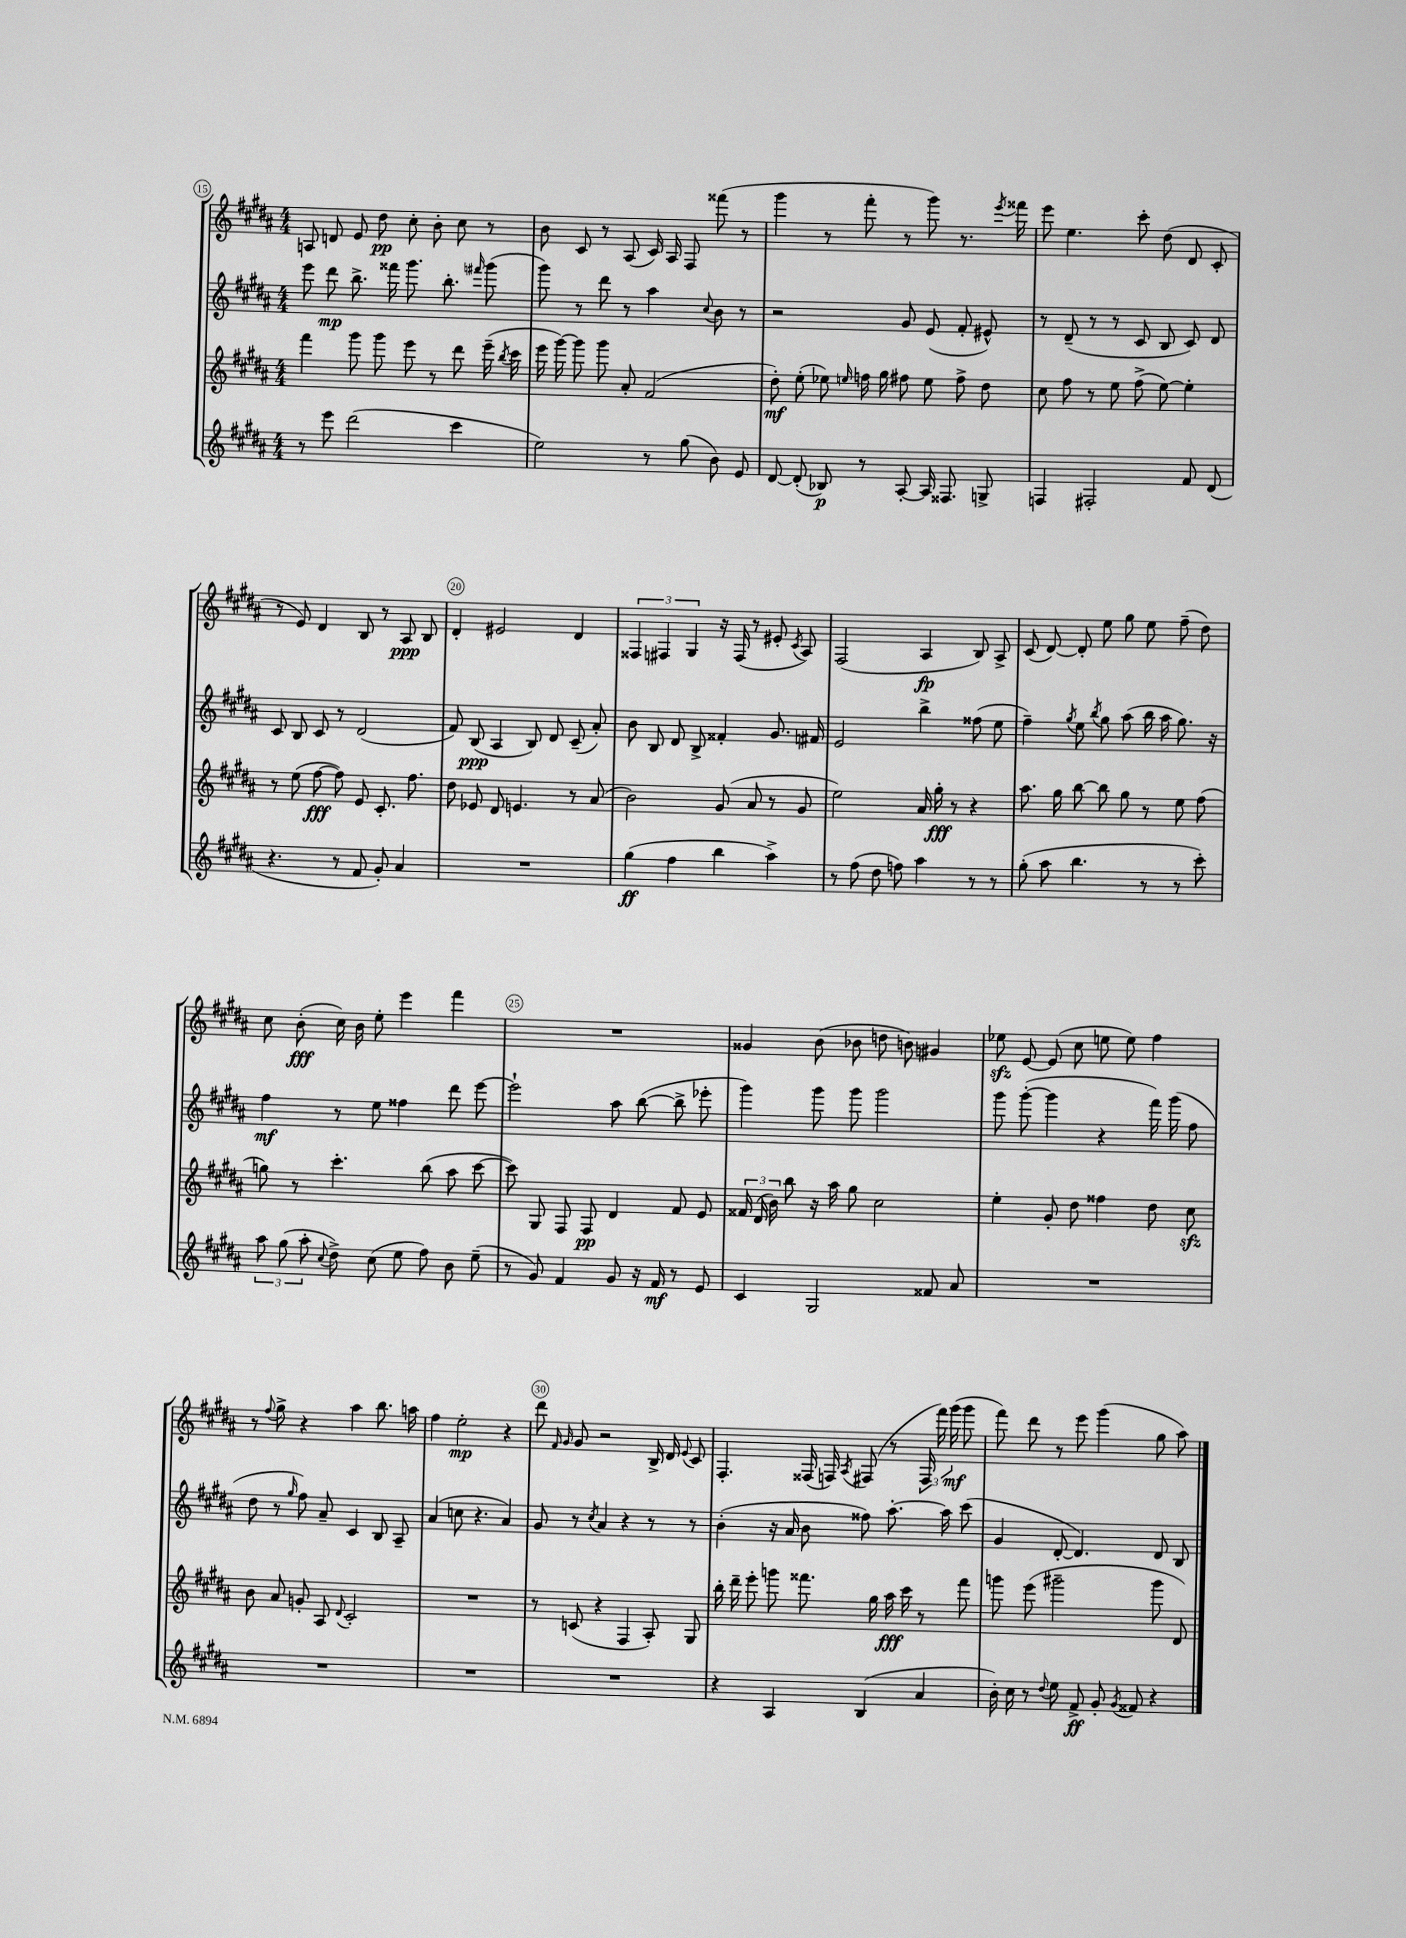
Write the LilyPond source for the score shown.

<<
\new StaffGroup <<
\new Staff = "s0" {
    \clef treble \key b \major \numericTimeSignature \time 4/4
    \autoBeamOff a8 d'8 e'8 dis''8\pp cis''8-. b'8-. cis''8 r8 |
    b'8 cis'8 r8 ais8( cis'16) ais16 fis8 fisis'''8( r8 |
    gis'''4 r8 fis'''8-. r8 gis'''8) r8. \acciaccatura { e'''8 } fisis'''16 |
    e'''8 e''4. cis'''8-. dis''8( dis'8 cis'8-. |
    r8 e'8) dis'4 b8 r8 ais8\ppp b8 |
    dis'4-. eis'2 dis'4 |
    \tuplet 3/2 { fisis4 fis4 gis4 } r16 fis16( r8 eis'8-. \acciaccatura { cis'8 } ais8) |
    fis2( ais4\fp b8) ais8-> |
    cis'8( dis'8~) dis'8-. e''8 gis''8 e''8 fis''8--( dis''8) |
    cis''8 b'8-.\fff( cis''16) b'16 e''8-. e'''4 fis'''4 |
    R1 |
    gisis'4 b'8( bes'8 d''8 b'8) gis'4 |
    ees''8\sfz e'8~ e'8( cis''8 e''8 e''8) fis''4 |
    r8 \appoggiatura { fis''8 } gis''8-> r4 ais''4 b''8. a''16 |
    fis''4 e''2-.\mp r4 |
    dis'''8 \grace { fis'16 gis'16 } gis'8 r2 b16-> dis'16 \appoggiatura { e'8 } cis'8 |
    fis4.-. fisis16( f16) \acciaccatura { ais8 } fis8( r8 \tuplet 3/2 { fis16 fis'''16) gis'''16\mf( } gis'''8 |
    fis'''8) dis'''8 r8 e'''8 gis'''4( gis''8 ais''8) \bar "|." |
}
\new Staff = "s1" {
    \clef treble \key b \major \numericTimeSignature \time 4/4
    \autoBeamOff e'''8 dis'''8\mp b''8.-> fisis'''16 gis'''8. b''8.-. \grace { fis'''16 } gis'''8( |
    gis'''8) r8 dis'''8 r8 ais''4 \appoggiatura { cis''8 } b'8 r8 |
    r2 gis'8 e'8( fis'8-. eis'8-^) |
    r8 dis'8--( r8 r8 cis'8 b8 cis'8) dis'8 |
    cis'8 b8 cis'8 r8 dis'2( |
    fis'8) b8\ppp( ais4 b8) dis'8 cis'8--( ais'8-.) |
    b'8 b8 dis'8 b8-> fisis'4-. gis'8. fis'16 |
    e'2 b''4-> fisis''8( e''8 |
    fis''4--) \acciaccatura { gis''8 } e''8 \acciaccatura { b''8 } gis''8 ais''8( b''16 ais''16 gis''8.) r16 |
    fis''4\mf r8 e''8 fisis''4 dis'''8 e'''8~ |
    e'''2-! ais''8 b''8~( b''8-> ees'''8-. |
    gis'''4) gis'''8 gis'''8 gis'''2 |
    gis'''8 gis'''8~-.( gis'''4 r4 fis'''16) gis'''16( fis''8 |
    dis''8 r8 \grace { gis''16 } fis''8) ais'8-- cis'4 b8 ais8-- |
    ais'4( c''8 r4. ais'4) |
    gis'8 r8 \acciaccatura { cis''8 } ais'4 r4 r8 r8 |
    b'4-.( r16 ais'16 b'8 fisis''8) ais''8.~-. ais''16 cis'''8( |
    gis'4 dis'8~-. dis'4.) dis'8 b8 \bar "|." |
}
\new Staff = "s2" {
    \clef treble \key b \major \numericTimeSignature \time 4/4
    \autoBeamOff fis'''4 gis'''8 gis'''8 e'''8 r8 dis'''8 e'''16--( \acciaccatura { b''8 } cis'''16 |
    e'''16 gis'''16~) gis'''8 gis'''8 ais'8-. fis'2( |
    dis''8-.\mf) e''8-.( ees''8) \grace { e''16 } f''16 gis''16 fis''8 e''8 fis''8-> dis''8 |
    cis''8 fis''8 r8 e''8 fis''8->( e''8~) e''4-. |
    r8 e''8( fis''8~\fff fis''8) e'8 cis'8.-. fis''8. |
    dis''8 ees'8 dis'8 e'4. r8 ais'8( |
    b'2) gis'8( ais'8 r8 gis'8 |
    e''2) ais'16 gis''16-.\fff r8 r4 |
    ais''8. gis''16 b''8~ b''8 gis''8 r8 e''8 fis''8( |
    g''8) r8 cis'''4.-. b''8( ais''8 cis'''8~ |
    cis'''8) gis8 fis8 fis8\pp dis'4 fis'8 e'8 |
    \tuplet 3/2 { fisis'16 dis'16( b'16) } b''8 r16 ais''16 gis''8 cis''2 |
    e''4-. gis'8-. dis''8 fisis''4 dis''8 cis''8\sfz |
    b'8 ais'8 g'8-. ais8 \appoggiatura { dis'8 } cis'2-. |
    R1 |
    r8 c'8( r4 fis4 ais8-.) gis8 |
    b''16-. dis'''16-- e'''8-. g'''8 fisis'''8. gis''16 ais''16\fff cis'''16 r8 fisis'''8 |
    g'''8 e'''8( gis'''2-- gis'''8 dis'8) \bar "|." |
}
\new Staff = "s3" {
    \clef treble \key b \major \numericTimeSignature \time 4/4
    \autoBeamOff r8 e'''8 dis'''2( cis'''4 |
    e''2) r8 gis''8( b'8) e'8 |
    dis'8~ dis'8-.( bes8\p) r8 ais8~-. ais16 fisis8. g8-> |
    f4 fis2-. fis'8 dis'8( |
    r4. r8 fis'8 gis'8-.) ais'4 |
    R1 |
    gis''4\ff( fis''4 b''4 ais''4->) |
    r8 fis''8( dis''8 f''8) ais''4 r8 r8 |
    gis''8-.( ais''8 b''4. r8 r8 cis'''8-.) |
    \tuplet 3/2 { ais''8 gis''8( ais''8-. } \appoggiatura { cis''8 } dis''8->) cis''8( e''8 fis''8) b'8 e''8--( |
    r8 gis'8) fis'4 gis'8 r16 fis'16\mf r8 e'8 |
    cis'4 gis2 fisis'8 ais'8 |
    R1 |
    R1 |
    R1 |
    R1 |
    r4 ais4 b4( ais'4 |
    b'16-.) cis''16 r8 \appoggiatura { dis''8 } e''8 fis'8->\ff gis'8-. \acciaccatura { gis'8 } fisis'8 r4 \bar "|." |
}
>>
>>
\layout { \context { \Score currentBarNumber = #15 \override BarNumber.break-visibility = ##(#f #t #t) barNumberVisibility = #(every-nth-bar-number-visible 5) \override BarNumber.stencil = #(make-stencil-circler 0.1 0.3 ly:text-interface::print) } }
